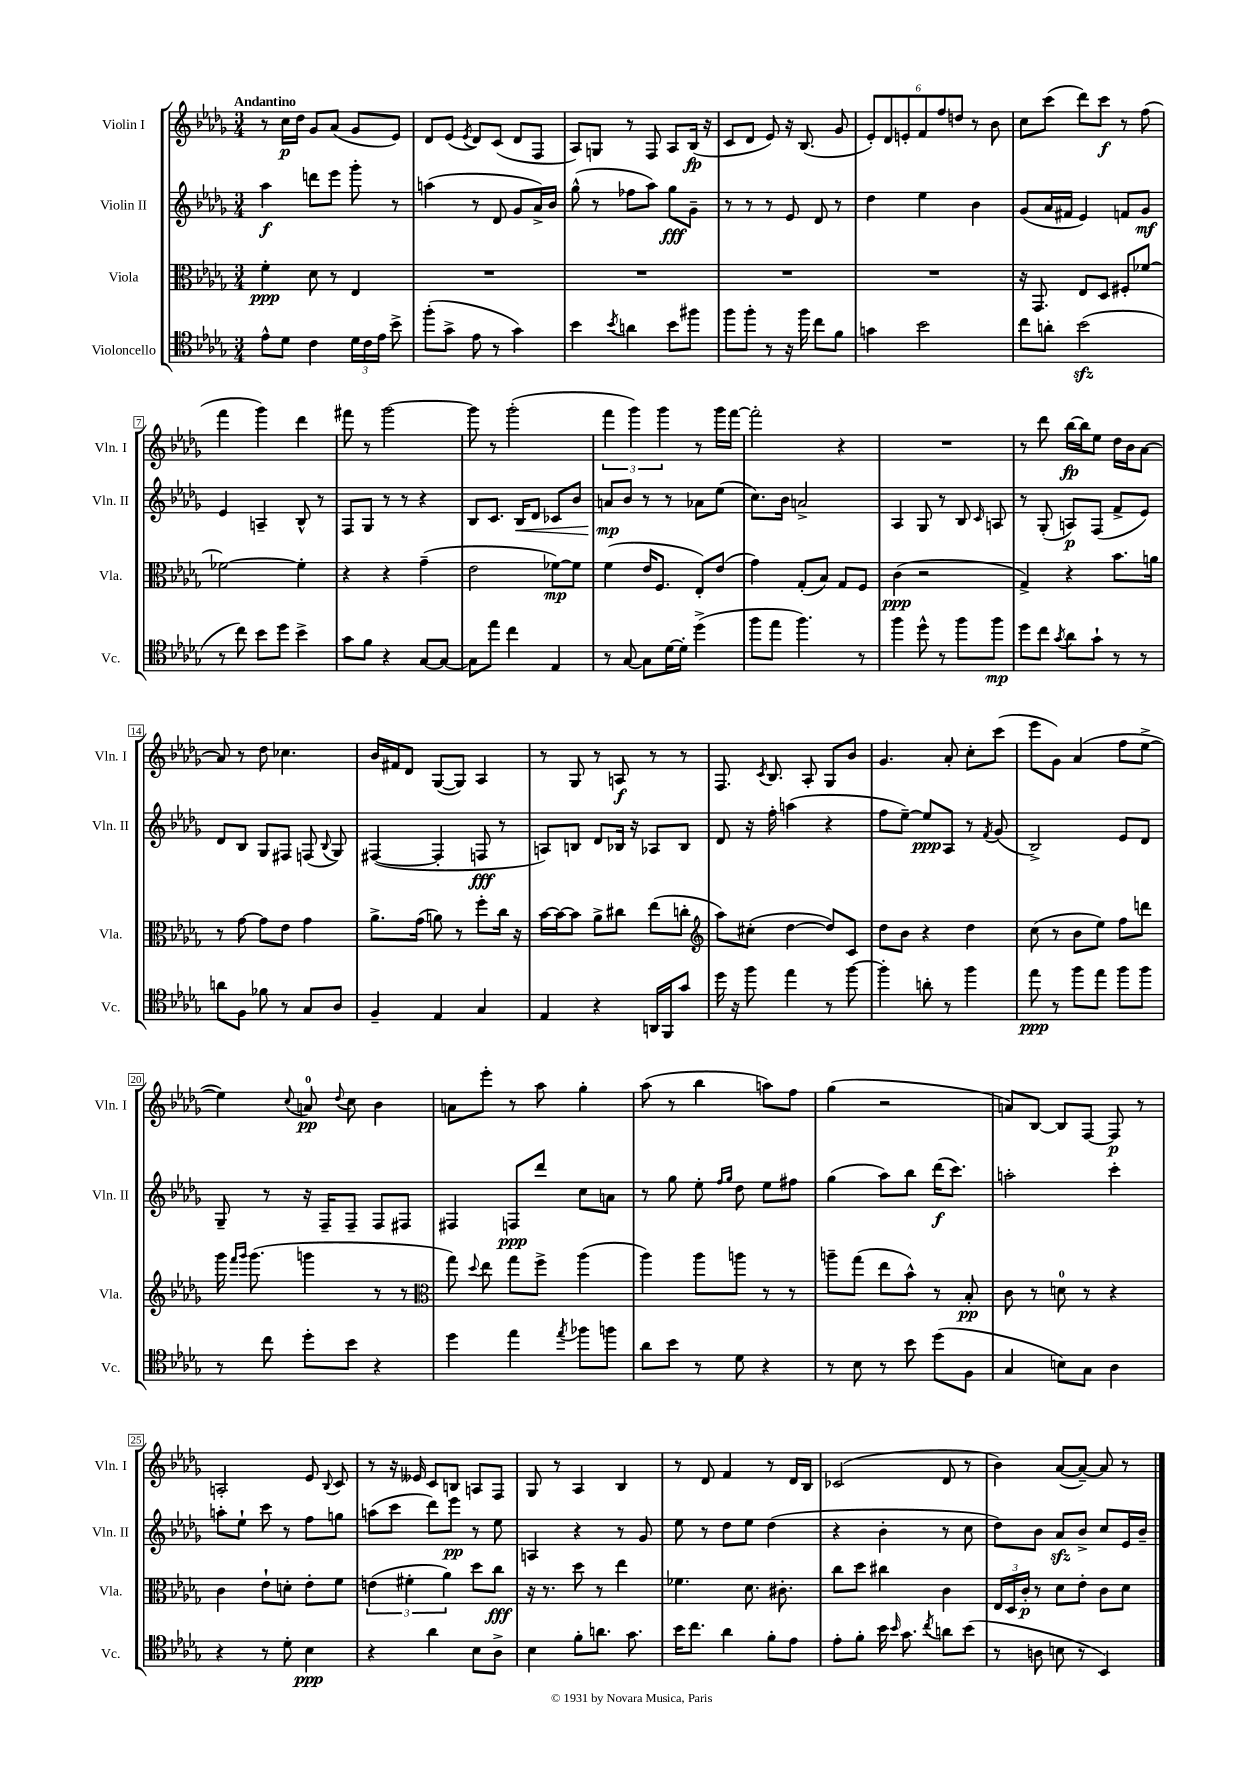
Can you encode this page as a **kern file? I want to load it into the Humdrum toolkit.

**kern	**kern	**kern	**kern
*staff4	*staff3	*staff2	*staff1
*clefC4	*clefC3	*clefG2	*clefG2
*k[b-e-a-d-g-]	*k[b-e-a-d-g-]	*k[b-e-a-d-g-]	*k[b-e-a-d-g-]
*M3/4	*M3/4	*M3/4	*M3/4
8e-^^	4f'	4aa-	8r
8d-	.	.	16cc
.	.	.	16dd-
4c	8d-	8ddd	8g-
.	8r	8eee-	(8a-
24d-	4E-	8ggg-'	8g-
24c	.	.	.
24e-	.	.	.
8b-^	.	8r	8e-)
=	=	=	=
(8ff'	2.r	(4aa	8d-
8g-^	.	.	(8e-
.	.	.	8qe-
8e-	.	8r	8d-)
8r	.	8d-	(8c
4g-)	.	8g-	8d-
.	.	16a-^)	8F
.	.	16b-	.
=	=	=	=
4b-	2.r	(8gg-^^	8A-)
.	.	8r	8G
8qb-	.	.	.
4a	.	8ff-	8r
.	.	8aa-)	8F
8b-	.	8gg-	8A-
8ff#	.	8g-~	(16B-
.	.	.	16r
=	=	=	=
8ff	2.r	8r	8c
8ff'	.	8r	8d-
8r	.	8r	8e-)
16r	.	8e-	16r
16ff	.	.	(8.B-
8cc	.	8d-	.
8f	.	8r	8g-
=	=	=	=
4g	2.r	4dd-	12e-')
.	.	.	12d-
.	.	.	12e'
2b-	.	4ee-	12f
.	.	.	12ff
.	.	.	12dd
.	.	4b-	8r
.	.	.	8b-
=	=	=	=
8cc	16r	(8g-	8cc
.	8.GG-	.	.
8a'	.	16a-	(8ccc
.	.	16f#	.
(2b-	8E-	4e-)	8ddd-)
.	8D-	.	8ccc
.	8F#'	8f	8r
.	[8f-	8g-	(8ff
=	=	=	=
8r	2f-_	4e-	4fff
8cc)	.	.	.
8b-	.	4A~	4ggg-)
8dd-	.	.	.
4b-^	4f-']	8B-^^	4ddd-
.	.	8r	.
=	=	=	=
8g-	4r	8F	8fff#
8f	.	8G-	8r
4r	4r	8r	[2ggg-
.	.	8r	.
[8G-	(4g-~	4r	.
8G-_	.	.	.
=	=	=	=
8G-]	2e-	8B-	8ggg-]
8ee-	.	8.c	8r
4cc	.	.	(2ggg-'
.	.	16B-	.
.	.	8d-	.
4E-	[8f-)	8c-	.
.	8f-]	8b-	.
=	=	=	=
8r	(4f	8a	6fff
[8G-	.	8b-	.
.	.	.	6ggg-)
8G-]	16e-	8r	.
.	8.F	.	.
.	.	.	6ggg-
[16d-	.	8r	.
16d-']	.	.	.
(4dd-^	8E-')	8a-	8r
.	(8e-	(8ee-	16ggg-
.	.	.	[16fff
=	=	=	=
8ff	4g-)	8.cc)	2fff']
8ee-	.	.	.
.	.	16b-	.
4.ff)	(8G-'	2a^	.
.	8B-)	.	.
.	8G-	.	4r
8r	8F	.	.
=	=	=	=
4ff	(4c	4A-	2.r
8dd-^^	2r	8G-	.
8r	.	8r	.
8ff	.	8B-	.
.	.	16qqc	.
8ff	.	8A	.
=	=	=	=
8dd-	4G-^)	8r	8r
8cc	.	(8G-'	8ddd-
8qg-	.	.	.
8a-	4r	8A)	[16bb-
.	.	.	16bb-]
8g-`	.	(8F	8ee-
8r	8.b-	8f^	16dd-
.	.	.	16b-
8r	.	8e-)	[8a-
.	16a	.	.
=	=	=	=
8a	8r	8d-	8a-]
8F	[8g-	8B-	8r
8f-	8g-]	8G-	8dd-
8r	8e-	8F#	4.cc-
8G-	4g-	(8F	.
.	.	8qqB-	.
8A-	.	8G-)	.
=	=	=	=
4F~	8.a-^	([4F#	16b-
.	.	.	16f#
.	.	.	8d-
.	(16g-	.	.
4E-	8a)	4F#']	([8G-
.	8r	.	8G-])
4G-	8ff'	8F	4A-
.	16cc	8r	.
.	16r	.	.
=	=	=	=
4E-	[16b-	8A)	8r
.	16b-_	.	.
.	8b-]	8B	8G-
4r	8a-^	8d-	8r
.	8cc#	16B-	8A
.	.	16r	.
16AA	(8ee-	8A-	8r
16FF	.	.	.
8g-	8cc'	8B-	8r
=	=	=	=
*	*clefG2	*	*
16dd-	8aa-)	8d-	8.F
16r	.	.	.
8ff	(8cc#'	16r	.
.	.	.	8qc
.	.	16ff'	8.B-
4ee-	[4dd-	(4aa	.
.	.	.	8A-'
8r	8dd-])	4r	8G-
[8ff	8c	.	8b-
=	=	=	=
4ff']	8dd-	8ff	4.g-
.	8b-	[8ee-~)	.
8a'	4r	8ee-]	.
8r	.	8A-	8a-'
4ff	4dd-	8r	8cc'
.	.	8qf	.
.	.	(8g-	(8ccc
=	=	=	=
8ee-	(8cc	2B-^)	8eee-
8r	8r	.	8g-)
8ff	8b-	.	(4a-
8ee-	8ee-)	.	.
8ff	8ff	8e-	8ff
8ff	8ddd	8d-	[8ee-^
=	=	=	=
8r	16ggg-	8G-~	4ee-])
.	16qqfff	.	.
.	16qqggg-	.	.
.	(8.ggg-	.	.
8cc	.	8r	.
.	.	.	8qqcc
8dd-'	4ggg	16r	8a
.	.	16F~	.
.	.	.	8qqdd-
8b-	.	8F~	8cc
4r	8r	8F	4b-
.	8r	8F#	.
=	=	=	=
*	*clefC3	*	*
4dd-	8gg-)	4F#	8a
.	8qqdd-	.	.
.	8ee-	.	8eee-'
4ee-	8gg-	8F	8r
.	8ff^	8ddd-	8aa-
8qee-	.	.	.
8ff-	(4aa-	8cc	4gg-'
8ff	.	8a	.
=	=	=	=
8a-	4aa-)	8r	(8aa-
8b-	.	8gg-	8r
8r	8aa-	8ee-'	4bb-
.	.	16qqff	.
.	.	16qqgg-	.
8d-	8aa	8dd-	.
4r	8r	8ee-	8aa)
.	8r	8ff#	8ff
=	=	=	=
8r	8aa~	(4gg-	(4gg-
8B-	(8gg-	.	.
8r	8ee-	8aa-)	2r
8b-	8b-^^)	8bb-	.
(8dd-	8r	(16ddd-	.
.	.	8.ccc)	.
8F	8B-'	.	.
=	=	=	=
4G-	8c	2aa'	8a)
.	8r	.	[8B-
8B)	8d	.	8B-]
8G-	8r	.	[8F
4A-	4r	4ccc'	8F]
.	.	.	8r
=	=	=	=
4r	4c	8aa'	2A'
.	.	8ee-`	.
8r	8e-`	8ccc	.
8d-'	8d'	8r	.
4B-	8e-'	8ff	8e-
.	.	.	8qqB-
.	8f	8gg	8c
=	=	=	=
4r	(6e	(8aa	8r
.	.	8ccc	16r
.	6f#'	.	.
.	.	.	16e--
4a-	.	8ddd-)	8c
.	6a-)	.	.
.	.	8eee-	8B
8B-	8dd-	8r	8A
8A-^	8cc	8ee-	8F
=	=	=	=
4B-	16r	4A	8G-
.	8.r	.	.
.	.	.	8r
8f'	8dd-	4r	4A-
8.a	8r	.	.
.	4ee-	8r	4B-
8.g-	.	.	.
.	.	8g-	.
=	=	=	=
16b-	4.f-	8ee-	8r
8.cc	.	.	.
.	.	8r	8d-
4a-	.	8dd-	4f
.	8.d-	8ee-	.
8f'	.	(4dd-	8r
.	8.c#'	.	.
8e-	.	.	16d-
.	.	.	16B-
=	=	=	=
8e-'	8cc	4r	(2c-
8f'	8dd-	.	.
16b-	4cc#	4b-'	.
16qqb-	.	.	.
8.g-	.	.	.
8qcc	.	.	.
8a	4c	8r	8d-
(8b-	.	8cc	8r
=	=	=	=
8r	24E-	8dd-)	4b-)
.	24D-	.	.
.	24c'	.	.
8A	8r	8b-	.
8B	8d-	8a-	([8a-
8r	8e-'	8b-^	8a-~_)
4BB-)	8c	8cc	8a-]
.	8d-	16e-	8r
.	.	16b-~	.
==	==	==	==
*-	*-	*-	*-
